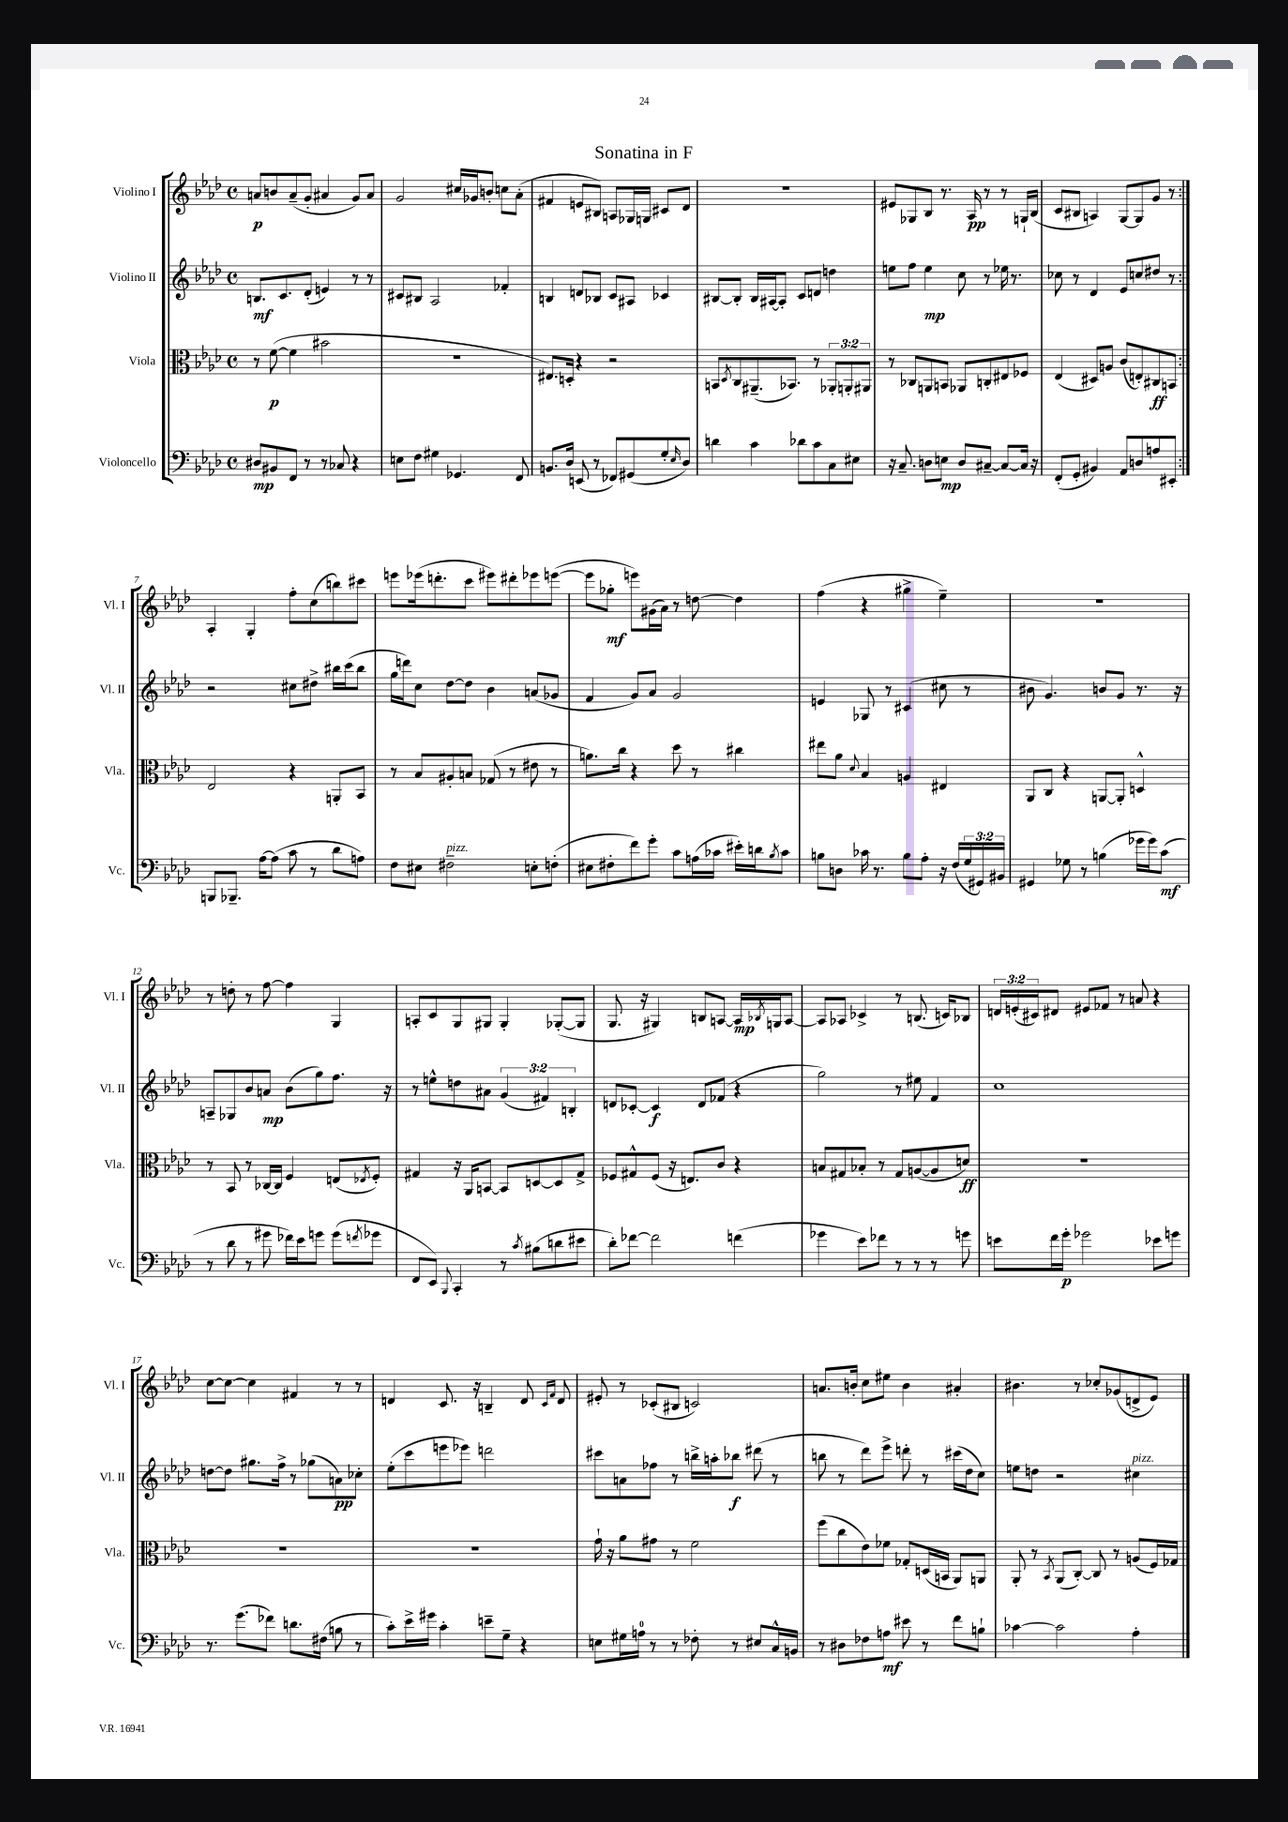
\header { title = "Sonatina in F" }
<<
\new StaffGroup <<
\new Staff = "s0" \with { instrumentName = "Violino I" shortInstrumentName = "Vl. I" } {
    \clef treble \key aes \major \defaultTimeSignature \time 4/4 \override Staff.TupletNumber.text = #tuplet-number::calc-fraction-text
    \repeat volta 2 { a'8\p b'8 a'8--( g'8-. ais'4 g'8) ais'8 |
    g'2 cis''16 ges'16 b'8-. c''8 aes'8-.( |
    fis'4 e'8 bis8) a8 ges16 g16 cis'8 des'8 |
    r1 |
    eis'8 ges8 bes8 r8. aes16\pp r8 r8 g16-! bes16( |
    c'8 bis8 a4) g8~ g8 g'8 r8 | }
    aes4-. g4-. f''8-. c''8( b''8) cis'''8 |
    e'''8 ees'''16( d'''8.-. c'''8 eis'''8) dis'''8-. ees'''8 e'''8~( |
    e'''8 ges''8-.\mf e'''8) gis'16( aes'16) r8 d''8~ d''4 |
    f''4( r4 gis''4-> ees''4--) |
    R1 |
    r8 d''8-. r8 f''8~ f''4 g4 |
    a8-. c'8 g8 gis8 gis4-. ges8~-.( ges8 |
    g8. r16 gis4) b8 a8~ a16\mp \acciaccatura { bes8 } g16 a8~ |
    a8 aes8 ces'4-> r8 b8.( c'16) bes8 |
    \tuplet 3/2 { d'16 e'16-.( cis'16) } dis'8 eis'8 fes'8 r8 a'8 r4 |
    c''8~ c''8~ c''4 fis'4 r8 r8 |
    d'4 c'8. r16 b4-- d'8 \grace { c'16 f'16 } d'8 |
    eis'8-. r8 ces'8-.( bis8 c'2) |
    a'8. b'16-. c''8 eis''8 b'4 ais'4-. |
    bis'4. r8 ces''8-. ges'8( d'8-> ees'8) \bar "|." |
}
\new Staff = "s1" \with { instrumentName = "Violino II" shortInstrumentName = "Vl. II" } {
    \clef treble \key aes \major \defaultTimeSignature \time 4/4 \override Staff.TupletNumber.text = #tuplet-number::calc-fraction-text
    \repeat volta 2 { b8.\mf c'8. des'8-.( e'4) r8 r8 |
    cis'8 bis8 aes2 fes'4-. |
    b4 d'8 bes8 c'8 ais8 ces'4 |
    bis8~ bis8-. bis16 ais16~ ais8-. c'8 d'8 d''4 |
    e''8 f''8 e''4\mp c''8 r8 ees''16 r8. |
    ces''8 r8 des'4 ees'8 c''8 dis''8 r8 | }
    r2 cis''8 dis''8-> bis''16 c'''16( bis''8 |
    g''16 d'''16) c''8 des''8~ des''8 bes'4 a'8( ges'8 |
    f'4 g'8) aes'8 g'2 |
    e'4 ges8 r8 cis'4( cis''8 r8 |
    bis'8 g'4.) b'8 g'8 r8. r16 |
    a8-- ges8 bes'8 a'8\mp bes'8( g''8) f''8. r16 |
    r8 e''8-^ d''8 ais'8 \tuplet 3/2 { g'4( fis'4) b4-. } |
    d'8 ces'8~-. ces'4\f d'8 fes'8( r4 |
    g''2) r8 eis''8 f'4 |
    c''1 |
    d''8~ d''8 gis''8. f''16-> r8 ges''8( a'8\pp) ces''8-. |
    ees''8-.( c'''8 e'''8 ees'''8) d'''2 |
    cis'''8 a'8 fes''8 r8 b''16-> a''16-. bes''8\f dis'''8( r8 |
    b''8 r8 des'''8) ees'''8-> d'''8-. r8 cis'''16( des''16 c''8) |
    e''8 d''8 r2 cis''4^\markup { \italic "pizz." } \bar "|." |
}
\new Staff = "s2" \with { instrumentName = "Viola" shortInstrumentName = "Vla." } {
    \clef alto \key aes \major \defaultTimeSignature \time 4/4 \override Staff.TupletNumber.text = #tuplet-number::calc-fraction-text
    \repeat volta 2 { r8 f'8~\p( f'4 bis'2 |
    r1 |
    eis8.) d16-. r4 r2 |
    b,8 \acciaccatura { des8 } c8 ais,8.--( bes,8.) r8 \tuplet 3/2 { aes,8-. a,8-. ais,8 } |
    r8 ces8 a,8 b,8 aes,8 c8-. eis8 fes8 |
    ees4( dis8) a8 c'8( e8-.) cis8\ff b,8 | }
    ees2 r4 a,8-. bes,8 |
    r8 bes8 ais8-. b8 ges8( r8 eis'8 r8 |
    a'8.) c''16 r4 des''8 r8 cis''4 |
    eis''8 aes'8 \appoggiatura { des'8 } bes4 a4 eis4 |
    aes,8 c8 r4 a,8~ a,8-. d4-^ |
    r8 bes,8 r8 ces16~ ces16 f4 e8( \acciaccatura { ees8 } f8-.) |
    gis4 r16 aes,16 b,8~ b,8 d8~ d8 gis8-> |
    fes8 gis8-^ fes8( r16 e8.) c'8 r4 |
    b8 gis8 bes8-. r8 gis8 a8~( a8 d'8\ff) |
    R1 |
    R1 |
    R1 |
    g'16-! r16 aes'8 gis'8 r8 f'2 |
    f''8( c''8 ees'8) fes'8 ges8-. d16( b,16 aes,8) a,8 |
    aes,8-. r8 \acciaccatura { bes,8 } aes,8( c8~-.) c8 r8 a8( f16) ges16 \bar "|." |
}
\new Staff = "s3" \with { instrumentName = "Violoncello" shortInstrumentName = "Vc." } {
    \clef bass \key aes \major \defaultTimeSignature \time 4/4 \override Staff.TupletNumber.text = #tuplet-number::calc-fraction-text
    \repeat volta 2 { dis8\mp bis,8 f,8 r8 r8 ces8 r4 |
    e8 f8 gis4 ges,4. f,8 |
    b,8. des16 e,8( r8 fes,8) gis,8( g8-. \grace { ees16 } des8) |
    d'4 c'4 des'8 c'8 c8 eis8 |
    r16 c8.-- d8 e8\mp d8 cis8~-- cis8~ cis16 r16 |
    f,8-.( g,8-. bis,4) aes,8 d8 a8 eis,8-. | }
    b,,8 bes,,8.-- aes16~ aes8( c'8 r8 des'8 a8) |
    f8 eis8 fis2--^\markup { \italic "pizz." } e8-. f8-.( |
    eis8 fis8-. f'8) g'8-. c'8 a16( ces'16 eis'16-.) d'16 \acciaccatura { bes8 } ces'8 |
    b8 d8 ces'16 r8. b8 aes8-. r16 f16( \tuplet 3/2 { g16 gis,16) bis,16 } |
    gis,4 ges8 r8 b4( ges'16 ges'16) c'8\mf( |
    r8 des'8 r8 gis'8 fes'16) ees'16 g'8 g'8( \acciaccatura { f'8 } ges'8 |
    f,8 ees,8) \appoggiatura { bes,,8 } c,4-. r8 \acciaccatura { c'8 } bis8( d'8 eis'8 |
    des'8-.) fes'8~ fes'2 f'4( |
    ges'4 ees'8) fes'8 r8 r8 r8 g'8 |
    e'8 f'16 g'16-.\p ges'2 ees'8 g'8 |
    r8. g'8.( fes'8) d'8. fis16( b8 r8 |
    c'8-.) ees'16-> gis'16 c'4-. e'8-- g8-- r4 |
    e8 gis16 a16-0 r8 r8 fes8-. r8 eis8 c16-^ b,16 |
    r8 dis8 fes8 a8\mf eis'8 r8 f'8 b8-! |
    ces'4~ ces'2 aes4-. \bar "|." |
}
>>
>>
